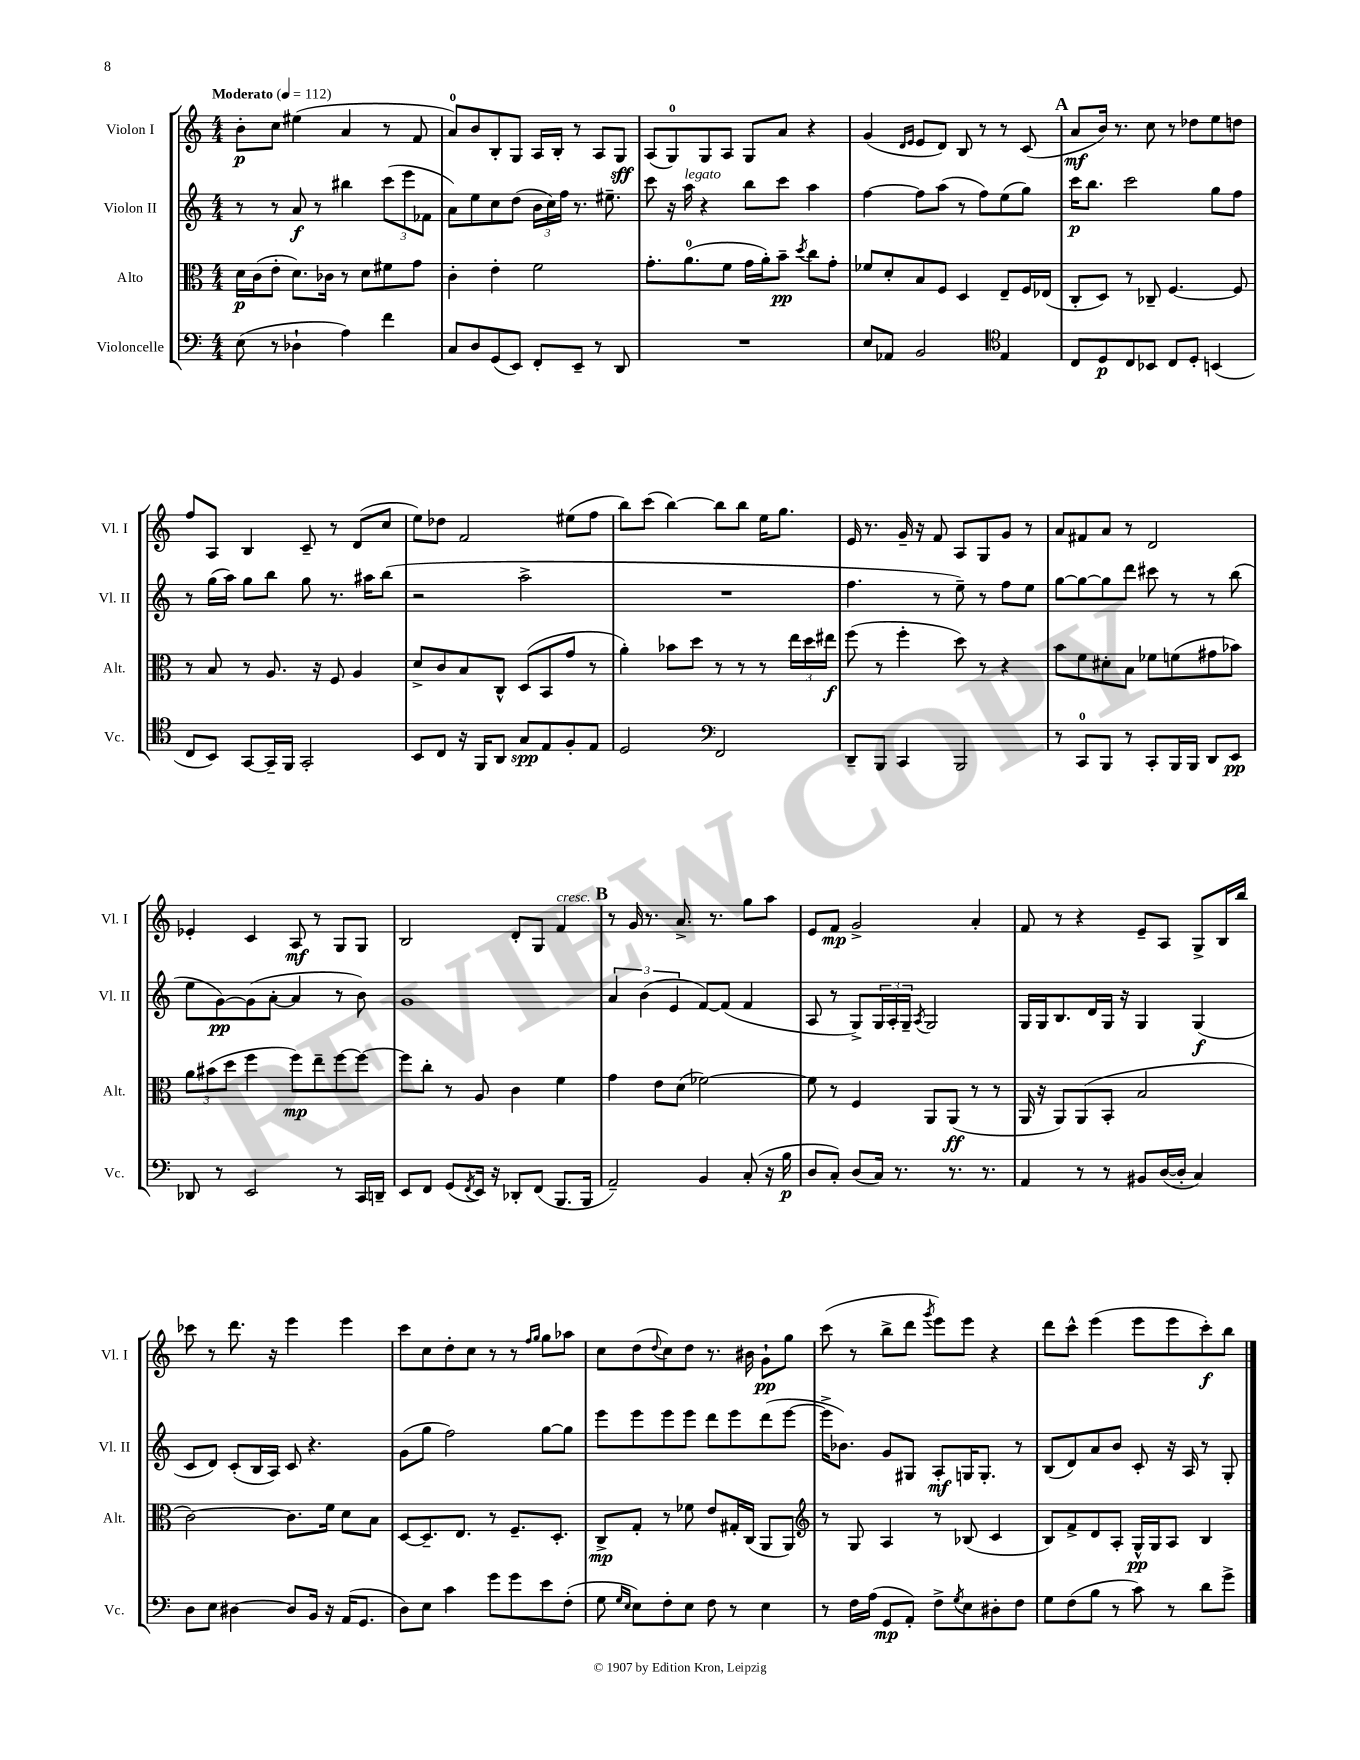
<<
\new StaffGroup <<
\new Staff = "s0" \with { instrumentName = "Violon I" shortInstrumentName = "Vl. I" } {
    \clef treble \key c \major \numericTimeSignature \time 4/4 \tempo "Moderato" 4 = 112
    b'8-.\p c''8 eis''4( a'4 r8 f'8 |
    a'8-0) b'8 b8-. g8 a16 b16-. r8 a8 g8\sff |
    a8( g8-0) g8 a8 g8 a'8 r4 |
    g'4( \grace { d'16 e'16 } e'8 d'8) b8 r8 r8 c'8( |
    \mark \markup { \bold "A" } a'8\mf b'16) r8. c''8 r8 des''8 e''8 d''8 |
    f''8 a8 b4 c'8-- r8 d'8( c''8 |
    e''8) des''8 f'2 eis''8( f''8 |
    b''8) c'''8( b''4~) b''8 b''8 e''16 g''8. |
    e'16 r8. g'16-- r16 f'8 a8 g8 g'8 r8 |
    a'8 fis'8 a'8 r8 d'2 |
    ees'4-. c'4 a8\mf r8 g8 g8 |
    b2 d'8-. g8 f'4^\markup { \italic "cresc." } |
    \mark \markup { \bold "B" } r8 g'16 r8. a'8.-> r8. g''8 a''8 |
    e'8 f'8\mp g'2-> a'4-. |
    f'8 r8 r4 e'8-- a8 g8-> b16 b''16 |
    ces'''8 r8 d'''8. r16 e'''4 e'''4 |
    c'''8 c''8 d''8-. c''8 r8 r8 \grace { f''16 g''16 } g''8 aes''8 |
    c''8 d''8( \appoggiatura { d''8 } c''8) d''8 r8. bis'16 g'8-!\pp g''8 |
    c'''8( r8 b''8-> d'''8 \acciaccatura { g'''8 } e'''8) e'''8 r4 |
    d'''8 c'''8-^ e'''4( e'''8 e'''8 c'''8-.\f) b''8 \bar "|." |
}
\new Staff = "s1" \with { instrumentName = "Violon II" shortInstrumentName = "Vl. II" } {
    \clef treble \key c \major \numericTimeSignature \time 4/4
    r8 r8 a'8\f r8 bis''4 \tuplet 3/2 { c'''8( e'''8 fes'8 } |
    a'8) e''8 c''8 d''8( \tuplet 3/2 { b'16 c''16) f''16 } r8. eis''8.-- |
    c'''8 r16 a''16^\markup { \italic "legato" } r4 b''8 c'''8 a''4 |
    f''4~ f''8 a''8( r8 f''8) e''8( g''8) |
    \mark \markup { \bold "A" } c'''16\p b''8. c'''2 g''8 f''8 |
    r8 g''16( a''16) g''8 b''8 g''8 r8. ais''16 b''8( |
    r2 a''2-> |
    R1 |
    f''4. r8 e''8--) r8 f''8 e''8 |
    g''8~ g''8~ g''8 d'''8 cis'''8 r8 r8 b''8( |
    e''8 g'8~\pp) g'8( a'8~-. a'4 r8 b'8) |
    g'1 |
    \mark \markup { \bold "B" } \tuplet 3/2 { a'4 b'4( e'4 } f'8~) f'8( f'4 |
    a8 r8 g8->) \tuplet 3/2 { g16 a16-. g16-- } \acciaccatura { a8 } g2 |
    g16 g16 b8. d'16 g16 r16 g4 g4\f( |
    c'8 d'8) c'8-.( b16 a16) c'8 r4. |
    g'8( g''8 f''2) g''8~ g''8 |
    e'''8 e'''8 e'''8 e'''8 d'''8 e'''8 d'''8( e'''8~ |
    e'''16-> bes'8.) g'8 gis8 a8-.\mf g16 g8.-. r8 |
    b8( d'8) a'8 b'8 c'8-. r16 a16 r8 g8-. \bar "|." |
}
\new Staff = "s2" \with { instrumentName = "Alto" shortInstrumentName = "Alt." } {
    \clef alto \key c \major \numericTimeSignature \time 4/4
    d'16\p c'16( e'8-. d'8.) ces'16 r8 d'8 fis'8 g'8 |
    c'4-. e'4-. f'2 |
    g'8.-. a'8.-0( f'8 g'16 a'16-.) b'8--\pp \acciaccatura { d''8 } c''8 g'8-. |
    fes'8 d'8-. b8 f8 d4 e8-- f16 ees16( |
    \mark \markup { \bold "A" } c8-. d8) r8 ces8-- f4.~ f8 |
    r8 b8 r8 a8. r16 f8 a4 |
    d'8-> c'8 b8 c8-^ d8( b,8 g'8 r8 |
    a'4-.) bes'8 d''8 r8 r8 r8 \tuplet 3/2 { e''16 d''16 eis''16\f } |
    f''8( r8 f''4-. d''8) r8 r4 |
    b'8 f'8 dis'8-. b8 fes'8 f'8( gis'8 bes'8) |
    \tuplet 3/2 { a'8 bis'8( d''8 } f''4 f''8\mp) e''8-- f''8~ f''8~ |
    f''8 c''8-. r8 a8 c'4 f'4 |
    \mark \markup { \bold "B" } g'4 e'8 d'8( fes'2~) |
    fes'8 r8 f4 a,8 a,8\ff( r8 r8 |
    a,16 r16 a,8) a,8( b,8-. b2 |
    c'2~) c'8. f'16 d'8 b8 |
    d8~ d8.-- e8. r8 f8.-- d8.-. |
    c8->\mp g8-. r8 fes'8 e'8 gis16-. c16( a,8 a,8) |
    \clef treble r8 g8 a4 r8 bes8( c'4 |
    b8) f'8-> d'8 a8-. g16-^\pp g16 a8 b4 \bar "|." |
}
\new Staff = "s3" \with { instrumentName = "Violoncelle" shortInstrumentName = "Vc." } {
    \clef bass \key c \major \numericTimeSignature \time 4/4
    e8( r8 des4-! a4) f'4 |
    c8 d8 g,8( e,8) f,8-. e,8-- r8 d,8 |
    R1 |
    e8 aes,8 b,2 \clef tenor e4 |
    \mark \markup { \bold "A" } c8 d8\p c8 bes,8 c8 d8-. b,4( |
    c8 b,8) g,8~ g,16-- f,16 g,2-. |
    b,8 c8 r16 f,16 a,8 g8\spp e8 f8-. e8 |
    d2 \clef bass f,2 |
    d,8-- b,,8 c,4 b,,2 |
    r8 c,8-0 b,,8 r8 c,8-. b,,16 b,,16 d,8 e,8\pp |
    des,8 r8 e,2 r8 c,16 d,16-- |
    e,8 f,8 g,8( \acciaccatura { f,8 } e,16) r16 des,8-. f,8( b,,8. b,,16 |
    \mark \markup { \bold "B" } a,2--) b,4 c8-.( r16 b16\p |
    d8 c8-.) d8( c16) r8. r8. r8. |
    a,4 r8 r8 bis,8 d16~( d16-. c4) |
    d8 e8 dis4~ dis8 b,16 r16 a,16( g,8. |
    d8) e8 c'4 g'8 g'8 e'8 f8-.( |
    g8 \grace { g16 e16 } e8) f8-. e8 f8 r8 e4 |
    r8 f16 a16( g,8\mp a,8-.) f8-> \acciaccatura { g8 } e8 dis8-. f8 |
    g8 f8( b8 r8 c'8) r8 d'8 g'8-> \bar "|." |
}
>>
>>
\layout { \context { \Score \remove "Bar_number_engraver" } }
